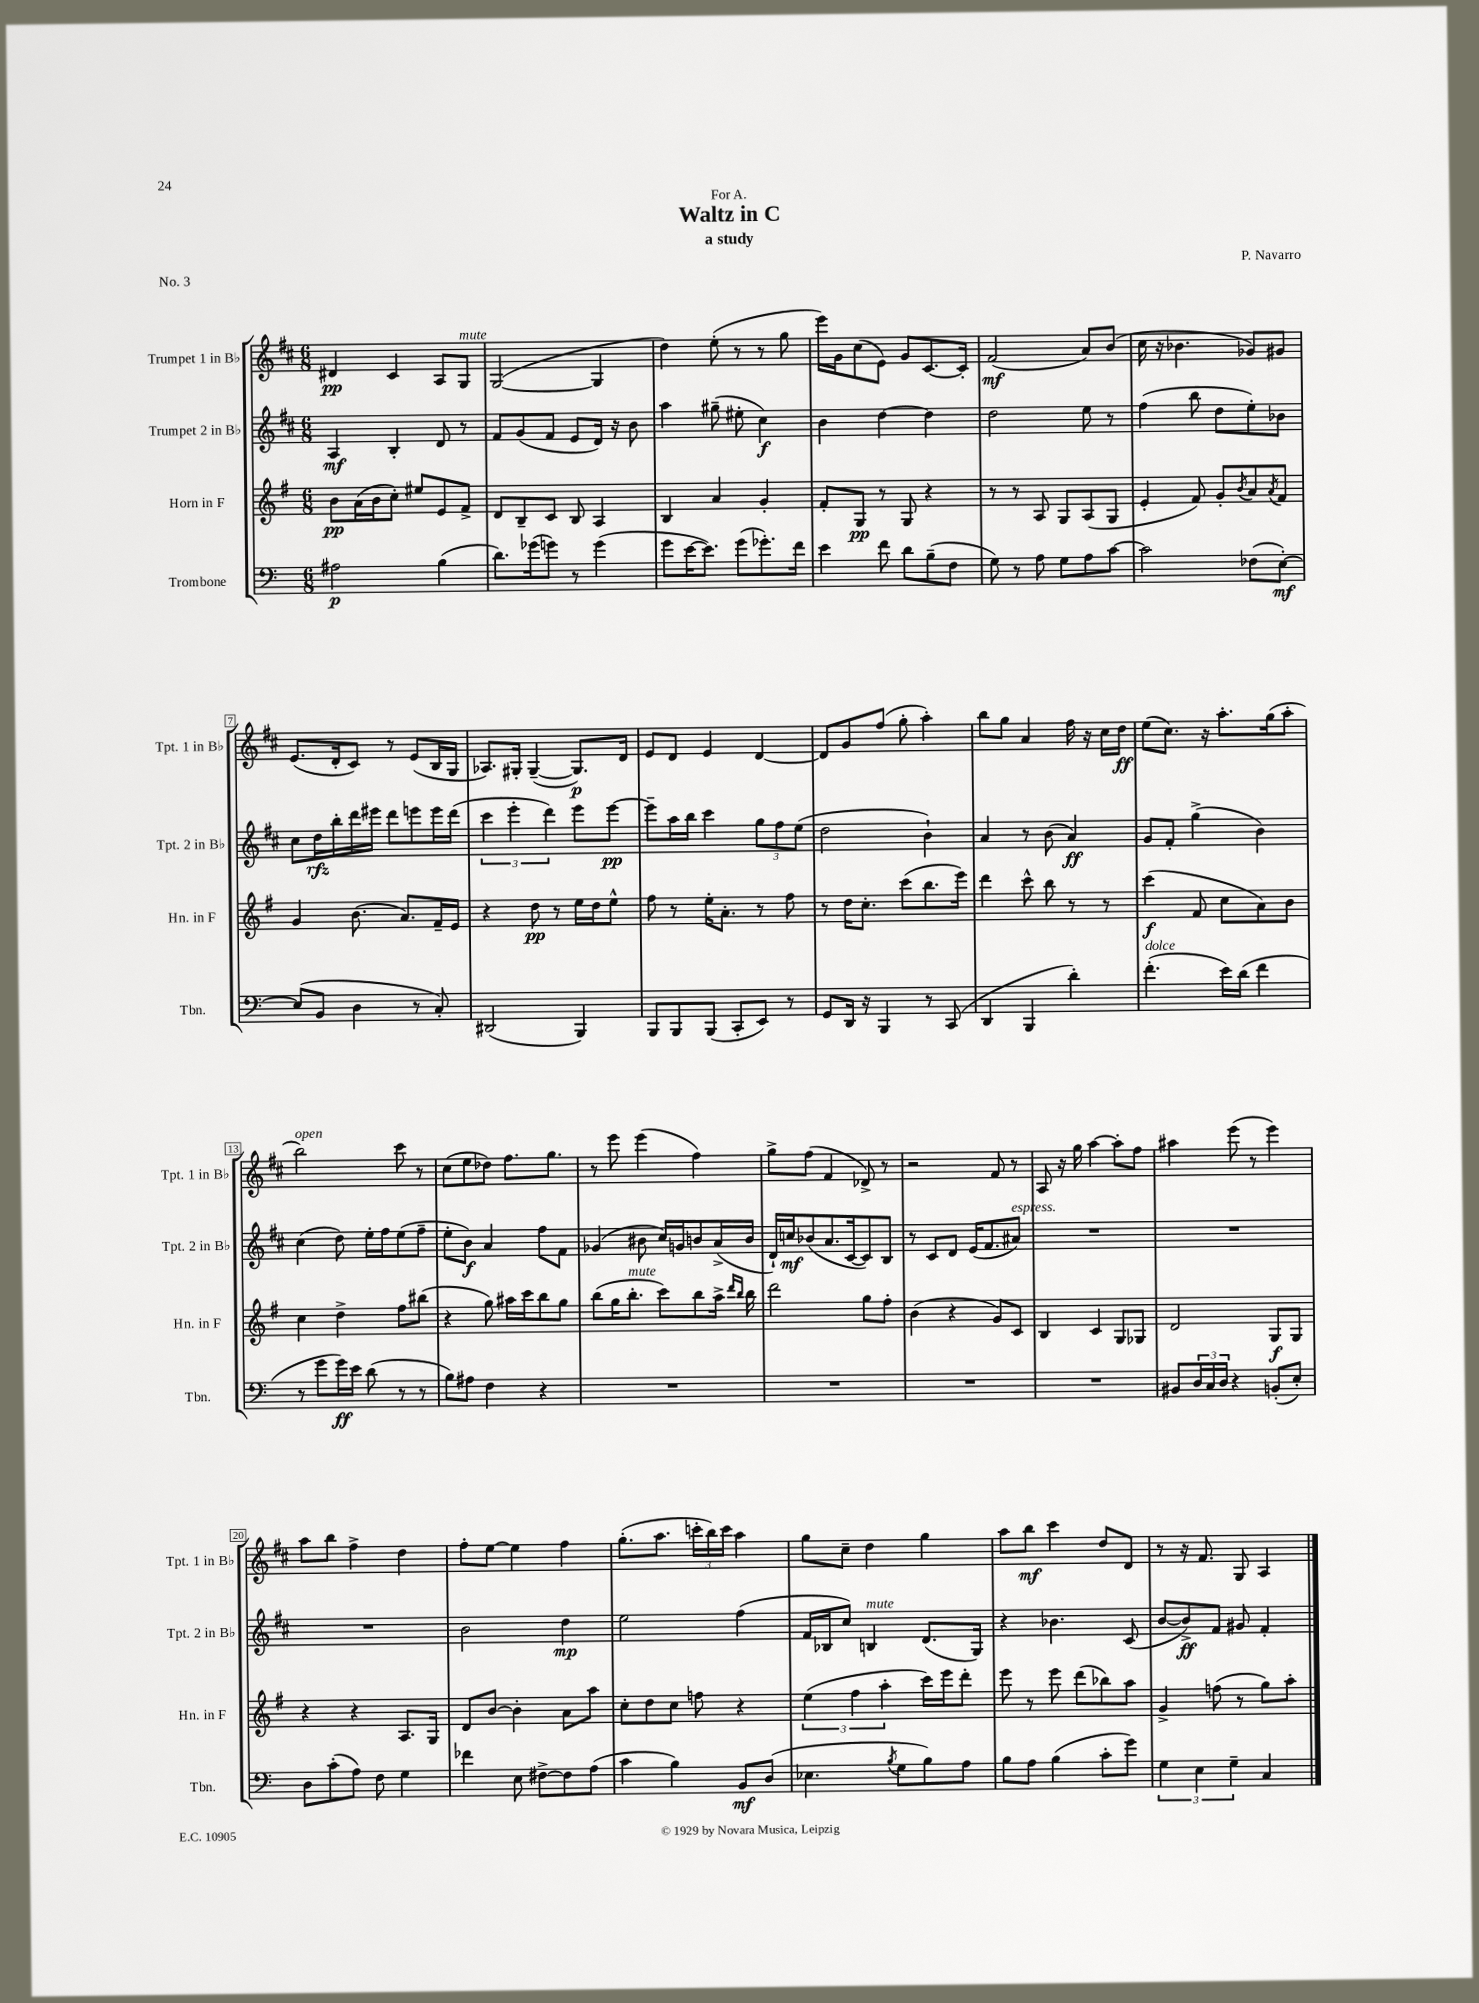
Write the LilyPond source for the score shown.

\header { title = "Waltz in C" composer = "P. Navarro" subtitle = "a study" dedication = "For A." piece = "No. 3" }
<<
\new StaffGroup <<
\new Staff = "s0" \with { instrumentName = "Trumpet 1 in Bb" shortInstrumentName = "Tpt. 1 in Bb" } {
    \clef treble \key d \major \numericTimeSignature \time 6/8
    dis'4\pp cis'4 a8 g8^\markup { \italic "mute" } |
    g2~( g4 |
    d''4) e''8-.( r8 r8 g''8 |
    e'''16) g'16 cis''8( e'8) g'8 cis'8.~ cis'16-. |
    fis'2\mf( a'8) b'8( |
    cis''16 r16 bes'4. ges'8) gis'8 |
    e'8.( d'16-. cis'8) r8 e'8( b16 g16 |
    aes8.) gis16-. gis4~--( gis8.\p) d'16 |
    e'8 d'8 e'4 d'4~ |
    d'8 g'8 fis''8( g''8-. a''4-.) |
    b''8 g''8 a'4 fis''16 r16 cis''16 d''16\ff |
    e''8( cis''8.) r16 a''8.-. g''16( a''8-. |
    b''2^\markup { \italic "open" }) cis'''8 r8 |
    cis''8( e''8 des''8) fis''8. g''8. |
    r8 e'''8 e'''4( fis''4) |
    g''8-> fis''8( fis'4 des'8->) r8 |
    r2 fis'8 r8 |
    a8 r16 g''16 a''4~ a''8-. fis''8 |
    ais''4 e'''8( r8 e'''4) |
    a''8 b''8 fis''4-> d''4 |
    fis''8-. e''8~ e''4 fis''4 |
    g''8.-.( a''8. \tuplet 3/2 { c'''16-. b''16) c'''16 } a''4 |
    g''8 cis''8-- d''4 g''4 |
    a''8 b''8\mf cis'''4 d''8 d'8 |
    r8 r16 fis'8. g8 a4 \bar "|." |
}
\new Staff = "s1" \with { instrumentName = "Trumpet 2 in Bb" shortInstrumentName = "Tpt. 2 in Bb" } {
    \clef treble \key d \major \numericTimeSignature \time 6/8
    a4\mf b4-. d'8 r8 |
    fis'8 g'8( fis'8 e'8 d'16) r16 b'8 |
    a''4 gis''8--( eis''8-. cis''4\f) |
    b'4 d''4~ d''4 |
    d''2 e''8 r8 |
    fis''4( b''8 d''8 e''8-.) bes'8 |
    cis''8 d''16\rfz b''16-. d'''16 eis'''16 d'''8 e'''8 e'''16 d'''16( |
    \tuplet 3/2 { cis'''4 e'''4-. d'''4) } e'''8 e'''8~\pp |
    e'''8-- a''16 b''16 cis'''4 \tuplet 3/2 { g''8 fis''8 e''8( } |
    d''2 b'4-!) |
    a'4 r8 b'8( a'4\ff) |
    g'8 fis'8-. g''4->( b'4) |
    cis''4( d''8) e''16-. fis''16 e''8( fis''8-- |
    e''8-. b'8\f) a'4 fis''8 fis'8 |
    ges'4( bis'8 cis''16) g'16 b'8 a'16->( b'16 |
    d'16-!) c''16\mf bes'8( a'8. cis'16~ cis'8) b8 |
    r8 cis'8 d'8 e'16( fis'8. ais'8^\markup { \italic "espress." }) |
    R2. |
    R2. |
    R2. |
    b'2 d''4\mp |
    e''2 fis''4( |
    fis'16 bes16 cis''8) b4^\markup { \italic "mute" } d'8.( g16) |
    r4 bes'4. cis'8( |
    b'8~ b'8->\ff) fis'8 gis'8 fis'4-. \bar "|." |
}
\new Staff = "s2" \with { instrumentName = "Horn in F" shortInstrumentName = "Hn. in F" } {
    \clef treble \key g \major \numericTimeSignature \time 6/8
    b'8\pp a'16( b'16 c''8-.) eis''8 e'8 fis'8-> |
    d'8 b8-- c'8 b8 a4 |
    b4 a'4 g'4-. |
    fis'8-. g8\pp r8 g8 r4 |
    r8 r8 a8 g8 a8( g8 |
    e'4-. fis'8) g'8-. \acciaccatura { b'8 } a'8 \acciaccatura { a'8 } fis'8 |
    g'4 b'8.( a'8.) fis'16-- e'16 |
    r4 d''8\pp r8 e''16 d''16 e''8-^ |
    fis''8 r8 e''16-. a'8.-. r8 fis''8 |
    r8 d''16 c''8.-. c'''8( b''8. e'''16) |
    d'''4 c'''8-^ b''8 r8 r8 |
    c'''4\f( fis'8 c''8 a'8) b'8 |
    c''4 d''4-> fis''8 bis''8( |
    r4 g''8) ais''16 c'''16 b''8 g''8 |
    b''8( g''16 b''8.-.^\markup { \italic "mute" } c'''8) b''8 a''16-> \grace { d'''16 b''16 } b''16 |
    d'''2 g''8 fis''8-. |
    b'4( r4 g'8) c'8 |
    b4 c'4 g8 ges8 |
    d'2 g8\f g8 |
    r4 r4 a8. g16 |
    d'8 b'8~ b'4-. a'8 a''8 |
    c''8-. d''8 c''8 f''8 r4 |
    \tuplet 3/2 { e''4( fis''4 a''4-. } c'''16) e'''16 d'''8-. |
    e'''8 r8 e'''8 d'''8( bes''8) a''8 |
    g'4-> f''8( r8 g''8) a''8-. \bar "|." |
}
\new Staff = "s3" \with { instrumentName = "Trombone" shortInstrumentName = "Tbn." } {
    \clef bass \key c \major \numericTimeSignature \time 6/8
    ais2\p b4( |
    d'8.) ges'16( g'8) r8 g'4( |
    g'8 e'16~ e'8.) g'8( ges'8.-.) f'16 |
    e'4 f'8 d'8 b8--( f8 |
    g8) r8 a8 g8 a8 c'8~ |
    c'2 fes8( e8~-.\mf) |
    e8( b,8 d4 r8 c8-.) |
    dis,2( b,,4) |
    b,,8 b,,8 b,,8( c,8-. e,8) r8 |
    g,8 d,16 r16 b,,4 r8 c,8( |
    d,4 b,,4 d'4-.) |
    f'4.-.^\markup { \italic "dolce" }( e'16) d'16( f'4 |
    r8 g'8 g'16\ff) e'16 d'8( r8 r8 |
    b8) ais8 f4 r4 |
    R2. |
    R2. |
    R2. |
    R2. |
    bis,8 \tuplet 3/2 { d16 c16 d16 } r4 b,8-.( e8-.) |
    d8 c'8-.( a8) f8 g4 |
    fes'4 e8 fis8~-> fis8 a8( |
    c'4 b4) b,8\mf d8( |
    ees4. \acciaccatura { b8 } g8 b8) a8 |
    b8 a8 b4( c'8-. g'8) |
    \tuplet 3/2 { g4 e4 g4-- } c4 \bar "|." |
}
>>
>>
\layout { \context { \Score \override BarNumber.stencil = #(make-stencil-boxer 0.1 0.3 ly:text-interface::print) } }
